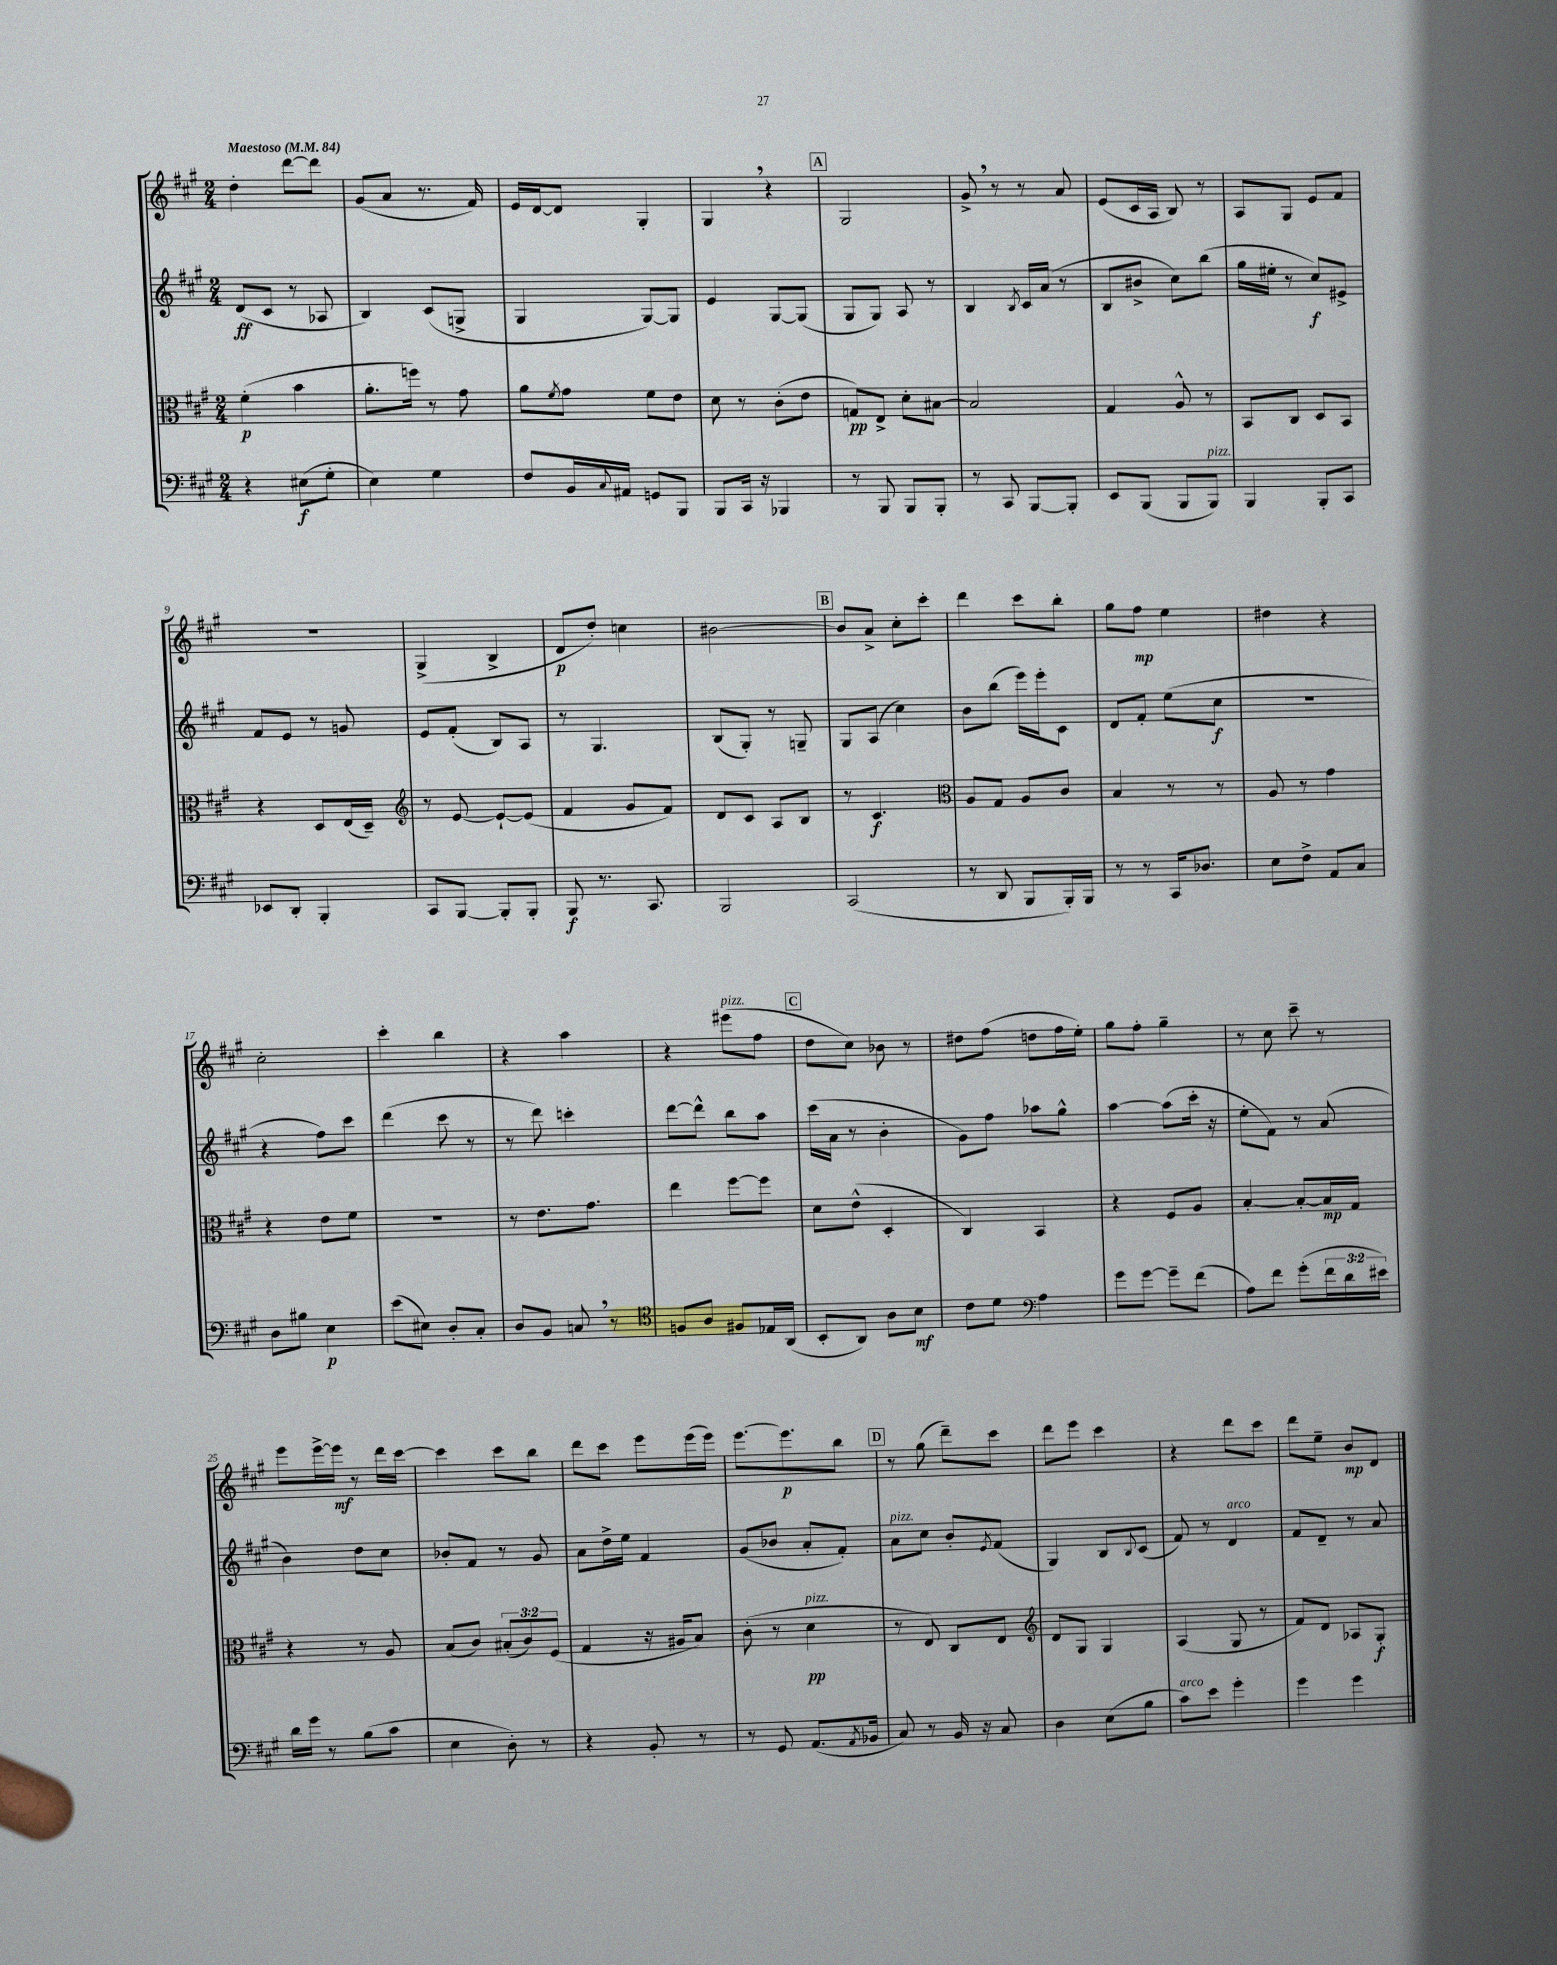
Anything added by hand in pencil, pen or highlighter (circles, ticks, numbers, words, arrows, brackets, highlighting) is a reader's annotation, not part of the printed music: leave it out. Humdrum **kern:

**kern	**dynam	**kern	**dynam	**kern	**dynam	**kern	**dynam
*part4	*part4	*part3	*part3	*part2	*part2	*part1	*part1
*staff4	*staff4	*staff3	*staff3	*staff2	*staff2	*staff1	*staff1
*clefF4	*	*clefC3	*	*clefG2	*	*clefG2	*
*k[f#c#g#]	*	*k[f#c#g#]	*	*k[f#c#g#]	*	*k[f#c#g#]	*
*M2/4	*	*M2/4	*	*M2/4	*	*M2/4	*
*MM84	*	*MM84	*	*MM84	*	*MM84	*
=1	=1	=1	=1	=1	=1	=1	=1
!	!	!	!	!	!	!LO:TX:a:B:t=Maestoso	!
4r	.	(4f#'\	p	(8d/L	ff	4dd'\	.
.	.	.	.	8c#/J	.	.	.
(8E#X\L	f	4b\	.	8r	.	[8ddd\L	.
8G#'\J	.	.	.	8A-X/	.	8ddd\J]	.
=2	=2	=2	=2	=2	=2	=2	=2
4E\)	.	8.a'\L	.	4B/)	.	(8g#/L	.
.	.	.	.	.	.	8a/J	.
.	.	16ffn\Jk)	.	.	.	.	.
4G#\	.	8r	.	(8c#/L	.	8.r	.
.	.	8g#\	.	8Gn^/J	.	.	.
.	.	.	.	.	.	16f#/)	.
=3	=3	=3	=3	=3	=3	=3	=3
8F#/L	.	8a\L	.	4G#/	.	16e/LL	.
.	.	.	.	.	.	[16d/J	.
.	.	8qf#/	.	.	.	.	.
16BB/L	.	8g#\J	.	.	.	8d/J]	.
8qqC#/	.	.	.	.	.	.	.
16AA#X/JJ	.	.	.	.	.	.	.
8GGn/L	.	8f#\L	.	[8G#/L)	.	4G#'/	.
8BBB/J	.	8e\J	.	8G#/J]	.	.	.
=4	=4	=4	=4	=4	=4	=4	=4
8BBB/L	.	8d\	.	4e/	.	4G#,/	.
16CC#/Jk	.	8r	.	.	.	.	.
16r	.	.	.	.	.	.	.
4BBB-X/	.	(8c#'\L	.	[8G#/L	.	4r	.
.	.	8e\J	.	(8G#/J]	.	.	.
!!LO:REH:place=s1:t=A
=5	=5	=5	=5	=5	=5	=5	=5
8r	.	8Gn/L)	pp	8G#/L	.	2G#/	.
8BBB/	.	8E^/J	.	8G#/J)	.	.	.
8BBB/L	.	8d'\L	.	8A/	.	.	.
8BBB'/J	.	[8B#X\J	.	8r	.	.	.
=6	=6	=6	=6	=6	=6	=6	=6
8r	.	2B#/]	.	4B/	.	8g#^,/	.
8CC#/	.	.	.	.	.	8r	.
.	.	.	.	8qB/	.	.	.
[8BBB/L	.	.	.	16c#/LL	.	8r	.
.	.	.	.	(16a/JJ	.	.	.
8BBB'/J]	.	.	.	8r	.	8a/	.
=7	=7	=7	=7	=7	=7	=7	=7
8EE/L	.	4G#/	.	8B/L	.	(8e/L	.
(8BBB/J	.	.	.	8b#X^/J	.	16c#/L	.
.	.	.	.	.	.	16A/JJ	.
8BBB/L	.	8A^^/	.	8cc#\L)	.	8B/)	.
!LO:TX:a:i:t=pizz.	!	!	!	!	!	!	!
8BBB/J)	.	8r	.	(8bb\J	.	8r	.
=8	=8	=8	=8	=8	=8	=8	=8
4BBB/	.	8BB/L	.	16gg#\LL	.	8A/L	.
.	.	.	.	16ee#X'\JJ	.	.	.
.	.	8C#/J	.	8r	.	8G#/J	.
8BBB'/L	.	8D/L	.	8cc#/L)	f	8e/L	.
8CC#/J	.	8BB/J	.	8e#X^/J	.	8f#/J	.
!!LO:LB:g=z
=9	=9	=9	=9	=9	=9	=9	=9
8EE-X/L	.	4r	.	8f#/L	.	2r	.
8DD'/J	.	.	.	8e/J	.	.	.
4BBB'/	.	8D/L	.	8r	.	.	.
.	.	(16E/L	.	8gn/	.	.	.
.	.	16D~/JJ)	.	.	.	.	.
=10	=10	=10	=10	=10	=10	=10	=10
*	*	*clefG2	*	*	*	*	*
8CC#/L	.	8r	.	8e/L	.	(4G#^/	.
[8BBB/J	.	[8e/	.	(8f#'/J	.	.	.
8BBB'/L]	.	8e`/L_	.	8B/L)	.	4B^/	.
8BBB'/J	.	(8e/J]	.	8A/J	.	.	.
=11	=11	=11	=11	=11	=11	=11	=11
8BBB/	f	4f#/	.	8r	.	8d/L	p
8.r	.	.	.	4.G#/	.	8dd'/J)	.
.	.	8g#/L	.	.	.	4ccn\	.
8.CC#/	.	.	.	.	.	.	.
.	.	8f#/J)	.	.	.	.	.
=12	=12	=12	=12	=12	=12	=12	=12
2BBB/	.	8d/L	.	(8B/L	.	[2b#X\	.
.	.	8c#/J	.	8G#'/J)	.	.	.
.	.	8A/L	.	8r	.	.	.
.	.	8B/J	.	8Gn~/	.	.	.
!!LO:REH:place=s1:t=B
=13	=13	=13	=13	=13	=13	=13	=13
(2CC#/	.	8r	.	8G#/L	.	8b#/L]	.
.	.	4.c#/	f	(8A/J	.	8a^/J	.
.	.	.	.	4cc#\)	.	8cc#'\L	.
.	.	.	.	.	.	8ccc#'\J	.
=14	=14	=14	=14	=14	=14	=14	=14
*	*	*clefC3	*	*	*	*	*
8r	.	8A/L	.	8b\L	.	4ddd\	.
8DD/	.	8G#/J	.	(8bb\J	.	.	.
8BBB/L	.	8A/L	.	16eee\LL)	.	8ccc#\L	.
.	.	.	.	16eee'\J	.	.	.
16BBB'/L)	.	8c#/J	.	8c#\J	.	8bb'\J	.
16BBB/JJ	.	.	.	.	.	.	.
=15	=15	=15	=15	=15	=15	=15	=15
8r	.	4B/	.	8d/L	.	8gg#\L	.
8r	.	.	.	8f#'/J	.	8ff#\J	mp
16CC#/KL	.	8r	.	(8ee\L	.	4ee\	.
8.D-X/J	.	.	.	.	.	.	.
.	.	8r	.	8cc#\J	f	.	.
=16	=16	=16	=16	=16	=16	=16	=16
8E\L	.	8A/	.	2r	.	4dd#X\	.
8F#^\J	.	8r	.	.	.	.	.
8AA/L	.	4g#\	.	.	.	4r	.
8C#/J	.	.	.	.	.	.	.
!!LO:LB:g=z
=17	=17	=17	=17	=17	=17	=17	=17
8D\L	.	4r	.	4r	.	2cc#'\	.
8B#X\J	.	.	.	.	.	.	.
4E\	p	8e\L	.	8ff#\L)	.	.	.
.	.	8f#\J	.	8ccc#\J	.	.	.
=18	=18	=18	=18	=18	=18	=18	=18
(8e\L	.	2r	.	(4ddd\	.	4ccc#'\	.
8E#X\J)	.	.	.	.	.	.	.
8D'/L	.	.	.	8ccc#\	.	4bb\	.
8C#'/J	.	.	.	8r	.	.	.
=19	=19	=19	=19	=19	=19	=19	=19
8D/L	.	8r	.	8r	.	4r	.
8BB/J	.	8.e\L	.	8ddd\)	.	.	.
8Cn,/	.	.	.	4cccn'\	.	4aa\	.
.	.	8.g#\J	.	.	.	.	.
8r	.	.	.	.	.	.	.
=20	=20	=20	=20	=20	=20	=20	=20
*clefC4	*	*	*	*	*	*	*
8Fn/L	.	4ee\	.	[8ddd\L	.	4r	.
8A/J	.	.	.	8ddd^^\J]	.	.	.
!	!	!	!	!	!	!LO:TX:a:i:t=pizz.	!
8F#X/L	.	[8ff#\L	.	8bb\L	.	(8eee#X\L	.
16E-X/L	.	8ff#\J]	.	8aa\J	.	8ff#\J	.
(16AA/JJ	.	.	.	.	.	.	.
!!LO:REH:place=s1:t=C
=21	=21	=21	=21	=21	=21	=21	=21
8BB'/L	.	8d\L	.	(16ccc#\LL	.	8dd\L	.
.	.	.	.	16a\JJ	.	.	.
8AA/J)	.	(8e^^\J	.	8r	.	8cc#\J)	.
8A\L	.	4D'/	.	4b'\	.	8b-X\	.
8B\J	mf	.	.	.	.	8r	.
=22	=22	=22	=22	=22	=22	=22	=22
8c#\L	.	4C#/)	.	8g#\L)	.	8dd#X\L	.
8d\J	.	.	.	8ff#\J	.	(8ff#\J	.
*clefF4	*	*	*	*	*	*	*
4A\	.	4BB/	.	8aa-X\L	.	8ddn\L	.
.	.	.	.	8gg#^^\J	.	16ff#\L	.
.	.	.	.	.	.	16ee'\JJ)	.
=23	=23	=23	=23	=23	=23	=23	=23
8g#\L	.	4r	.	[4aa\	.	8gg#\L	.
[8g#\J	.	.	.	.	.	8ff#'\J	.
8g#~\L]	.	8F#/L	.	(8aa\L]	.	4gg#~\	.
(8f#\J	.	8A/J	.	16ccc#'\Jk	.	.	.
.	.	.	.	16r	.	.	.
=24	=24	=24	=24	=24	=24	=24	=24
8A\L)	.	[4B'/	.	8ee'\L	.	8r	.
8f#\J	.	.	.	8f#\J)	.	8cc#\	.
(8g#'\L	.	8B'/L_	.	8r	.	8ccc#~\	.
24f#\L	.	16B/L]	mp	(8a/	.	8r	.
24d\	.	.	.	.	.	.	.
.	.	16G#/JJ	.	.	.	.	.
24e#X\JJ)	.	.	.	.	.	.	.
!!LO:LB:g=z
=25	=25	=25	=25	=25	=25	=25	=25
16d\LL	.	4r	.	4b\)	.	8eee\L	.
16g#\JJ	.	.	.	.	.	.	.
8r	.	.	.	.	.	[16eee^\L	.
.	.	.	.	.	.	16eee\JJ]	mf
(8B\L	.	8r	.	8dd\L	.	8r	.
8c#\J	.	8A/	.	8cc#\J	.	16ddd\LL	.
.	.	.	.	.	.	[16ccc#\JJ	.
=26	=26	=26	=26	=26	=26	=26	=26
4E\	.	(8B/L	.	8b-X'/L	.	4ccc#\]	.
.	.	8c#/J)	.	8f#/J	.	.	.
8D'\)	.	(12B#X'/L	.	8r	.	8ccc#\L	.
.	.	12c#/)	.	.	.	.	.
8r	.	.	.	8g#/	.	8bb\J	.
.	.	(12F#/J	.	.	.	.	.
=27	=27	=27	=27	=27	=27	=27	=27
4r	.	4G#/	.	8a\L	.	8ddd\L	.
.	.	.	.	16dd^\L	.	8ccc#\J	.
.	.	.	.	16ee\JJ	.	.	.
8BB'/	.	16r	.	4f#/	.	8eee\L	.
.	.	16A#X/KL	.	.	.	.	.
8r	.	8B/J)	.	.	.	(16eee\L	.
.	.	.	.	.	.	16eee\JJ)	.
=28	=28	=28	=28	=28	=28	=28	=28
8r	.	(8c#'\	.	(8g#/L	.	[8.eee\L	.
8GG#/	.	8r	.	8b-X/J	.	.	.
.	.	.	.	.	.	8.eee\]	p
!	!	!LO:TX:a:i:t=pizz.	!	!	!	!	!
(8.AA/L	.	4d\	pp	8a'/L	.	.	.
.	.	.	.	8f#'/J)	.	8bb\J	.
8qAA/	.	.	.	.	.	.	.
16BB-X/Jk	.	.	.	.	.	.	.
!!LO:REH:place=s1:t=D
=29	=29	=29	=29	=29	=29	=29	=29
!	!	!	!	!LO:TX:a:i:t=pizz.	!	!	!
8C#/)	.	8r	.	8a\L	.	8r	.
8r	.	8E/)	.	8cc#\J	.	(8gg#\	.
16BB/	.	8C#/L	.	8b'/L	.	8ddd~\L)	.
16r	.	.	.	.	.	.	.
.	.	.	.	8qe/	.	.	.
8C#/	.	8E/J	.	(8f#/J	.	8ccc#\J	.
=30	=30	=30	=30	=30	=30	=30	=30
*	*	*clefG2	*	*	*	*	*
4D\	.	8d/L	.	4G#/)	.	8ddd\L	.
.	.	8G#/J	.	.	.	8eee\J	.
(8E\L	.	4G#/	.	8B/L	.	4ccc#\	.
.	.	.	.	8qqB/	.	.	.
8B\J	.	.	.	(8c#/J	.	.	.
=31	=31	=31	=31	=31	=31	=31	=31
!LO:TX:a:i:t=arco	!	!	!	!	!	!	!
8c#\L)	.	(4A/	.	8f#/)	.	4r	.
8e\J	.	.	.	8r	.	.	.
!	!	!	!	!LO:TX:a:i:t=arco	!	!	!
4g#'\	.	8G#/	.	4d/	.	8ddd\L	.
.	.	8r	.	.	.	8ccc#\J	.
=32	=32	=32	=32	=32	=32	=32	=32
4g#\	.	8f#/L)	.	8f#/L	.	8ddd\L	.
.	.	8d/J	.	8d~/J	.	8ee~\J	.
4g#\	.	8A-X/L	.	8r	.	8b/L	mp
.	.	8G#'/J	f	8a/	.	8d/J	.
==	==	==	==	==	==	==	==
*-	*-	*-	*-	*-	*-	*-	*-
